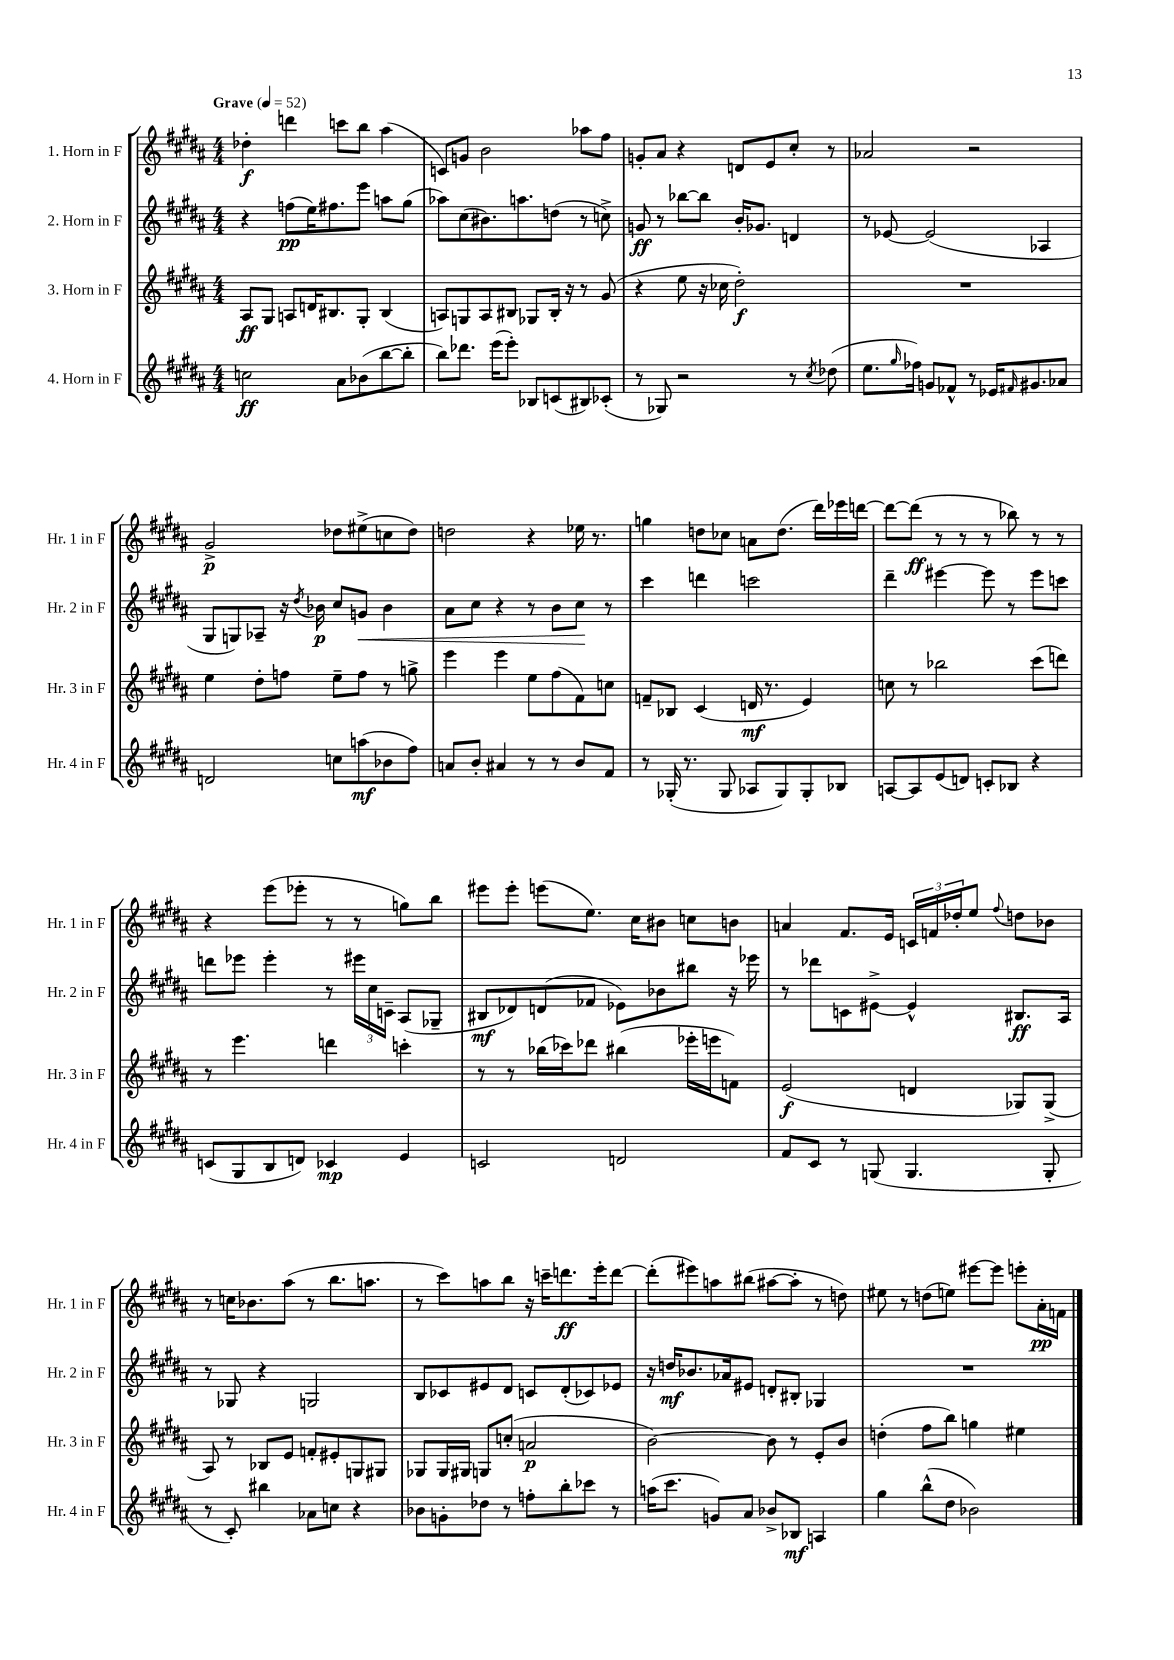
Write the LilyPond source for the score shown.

<<
\new StaffGroup <<
\new Staff = "s0" \with { instrumentName = "1. Horn in F" shortInstrumentName = "Hr. 1 in F" } {
    \clef treble \key b \major \numericTimeSignature \time 4/4 \tempo "Grave" 4 = 52
    des''4-.\f d'''4 c'''8 b''8 ais''4( |
    c'8) g'8 b'2 aes''8 fis''8 |
    g'8-. ais'8 r4 d'8 e'8 cis''8-. r8 |
    aes'2 r2 |
    gis'2->\p des''8 eis''8->( c''8 des''8) |
    d''2 r4 ees''16 r8. |
    g''4 d''8 ces''8 a'8 d''8.( dis'''16) ees'''16 d'''16~ |
    d'''8~ d'''8\ff( r8 r8 r8 bes''8) r8 r8 |
    r4 e'''8( ees'''8-. r8 r8 g''8) b''8 |
    eis'''8 eis'''8-. e'''8( e''8.) cis''16 bis'8 c''8 b'8 |
    a'4 fis'8. e'16 \tuplet 3/2 { c'16 f'16 des''16-. } e''8 \appoggiatura { fis''8 } d''8 bes'8 |
    r8 c''16 bes'8. ais''8( r8 b''8. a''8. |
    r8 cis'''8) a''8 b''8 r16 c'''16-- d'''8.\ff e'''16-. d'''8~ |
    d'''8-.( eis'''8) a''8 bis''8( ais''8~ ais''8-. r8 d''8) |
    eis''8 r8 d''8( e''8) eis'''8~ eis'''8 e'''8-. ais'16-.\pp f'16 \bar "|." |
}
\new Staff = "s1" \with { instrumentName = "2. Horn in F" shortInstrumentName = "Hr. 2 in F" } {
    \clef treble \key b \major \numericTimeSignature \time 4/4
    r4 f''8\pp( e''16) fis''8. e'''8 a''8 gis''8( |
    aes''8) cis''8( bis'8.) a''8. d''8( r8 c''8->) |
    g'8\ff r8 bes''8~ bes''8 b'16-. ges'8. d'4 |
    r8 ees'8~ ees'2( aes4 |
    gis8 g8) aes8-- r16 \acciaccatura { dis''8 } bes'16\p cis''8 g'8\< bes'4 |
    ais'8 cis''8 r4 r8 b'8 cis''8\! r8 |
    cis'''4 d'''4 c'''2 |
    dis'''4-- eis'''4~ eis'''8 r8 eis'''8 c'''8 |
    d'''8 ees'''8 ees'''4-. r8 \tuplet 3/2 { eis'''16 cis''16 c'16-- } ais8( ges8-- |
    bis8\mf des'8) d'8( fes'8 ees'8) bes'8 bis''8 r16 ees'''16 |
    r8 des'''8 c'8 eis'8~-> eis'4-^ bis8.\ff ais16 |
    r8 ges8 r4 g2 |
    b8 ces'8 eis'8 dis'8 c'8 dis'8-.( ces'8) ees'8 |
    r16 d''16\mf bes'8. aes'16 eis'8 d'8-. bis8-. ges4 |
    R1 \bar "|." |
}
\new Staff = "s2" \with { instrumentName = "3. Horn in F" shortInstrumentName = "Hr. 3 in F" } {
    \clef treble \key b \major \numericTimeSignature \time 4/4
    ais8\ff gis8 a8 d'16 bis8. gis8-. bis4( |
    a8) g8 a8 bis8 ges8 bis16-. r16 r8 gis'8( |
    r4 e''8 r16 ces''16 dis''2-.\f) |
    R1 |
    e''4 dis''8-. f''8 e''8-- f''8 r8 g''8-> |
    e'''4 e'''4 e''8 fis''8( fis'8) c''8 |
    f'8-- bes8 cis'4( d'16\mf r8. e'4) |
    c''8 r8 bes''2 cis'''8( d'''8) |
    r8 e'''4. d'''4 c'''4-. |
    r8 r8 bes''16( ces'''16) des'''8 bis''4( ees'''16-. e'''16 f'8) |
    e'2\f( d'4 ges8) ges8->( |
    ais8) r8 bes8 e'8 f'8-. eis'8-. g8 gis8 |
    ges8 ges16 gis16 g8 c''8-.( a'2\p |
    b'2~) b'8 r8 e'8-. b'8 |
    d''4-.( fis''8 b''8) g''4 eis''4 \bar "|." |
}
\new Staff = "s3" \with { instrumentName = "4. Horn in F" shortInstrumentName = "Hr. 4 in F" } {
    \clef treble \key b \major \numericTimeSignature \time 4/4
    c''2\ff ais'8 bes'8( b''8~ b''8-. |
    b''8) des'''8. e'''16( e'''8-.) bes8 c'8( bis8) ces'8-.( |
    r8 ges8) r2 r8 \acciaccatura { cis''8 } des''8( |
    e''8. \grace { gis''16 } fes''16) g'8 fes'8-^ r8 ees'16 \grace { fis'16 } gis'8. aes'8 |
    d'2 c''8 a''8\mf( bes'8 fis''8) |
    a'8 b'8-. ais'4 r8 r8 b'8 fis'8 |
    r8 ges16-.( r8. ges8 aes8 ges8) ges8-. bes8 |
    a8~ a8 e'8( d'8) c'8-. bes8 r4 |
    c'8( gis8 b8 d'8) ces'4\mp e'4 |
    c'2 d'2 |
    fis'8 cis'8 r8 g8( g4. g8-. |
    r8 cis'8-.) bis''4 aes'8 c''8 r4 |
    bes'8 g'8-. des''8 r8 f''8-. b''8-. ces'''8 r8 |
    a''16( cis'''8. g'8) ais'8 bes'8-> bes8\mf a4 |
    gis''4 b''8-^( dis''8 bes'2) \bar "|." |
}
>>
>>
\layout { \context { \Score \remove "Bar_number_engraver" } }
